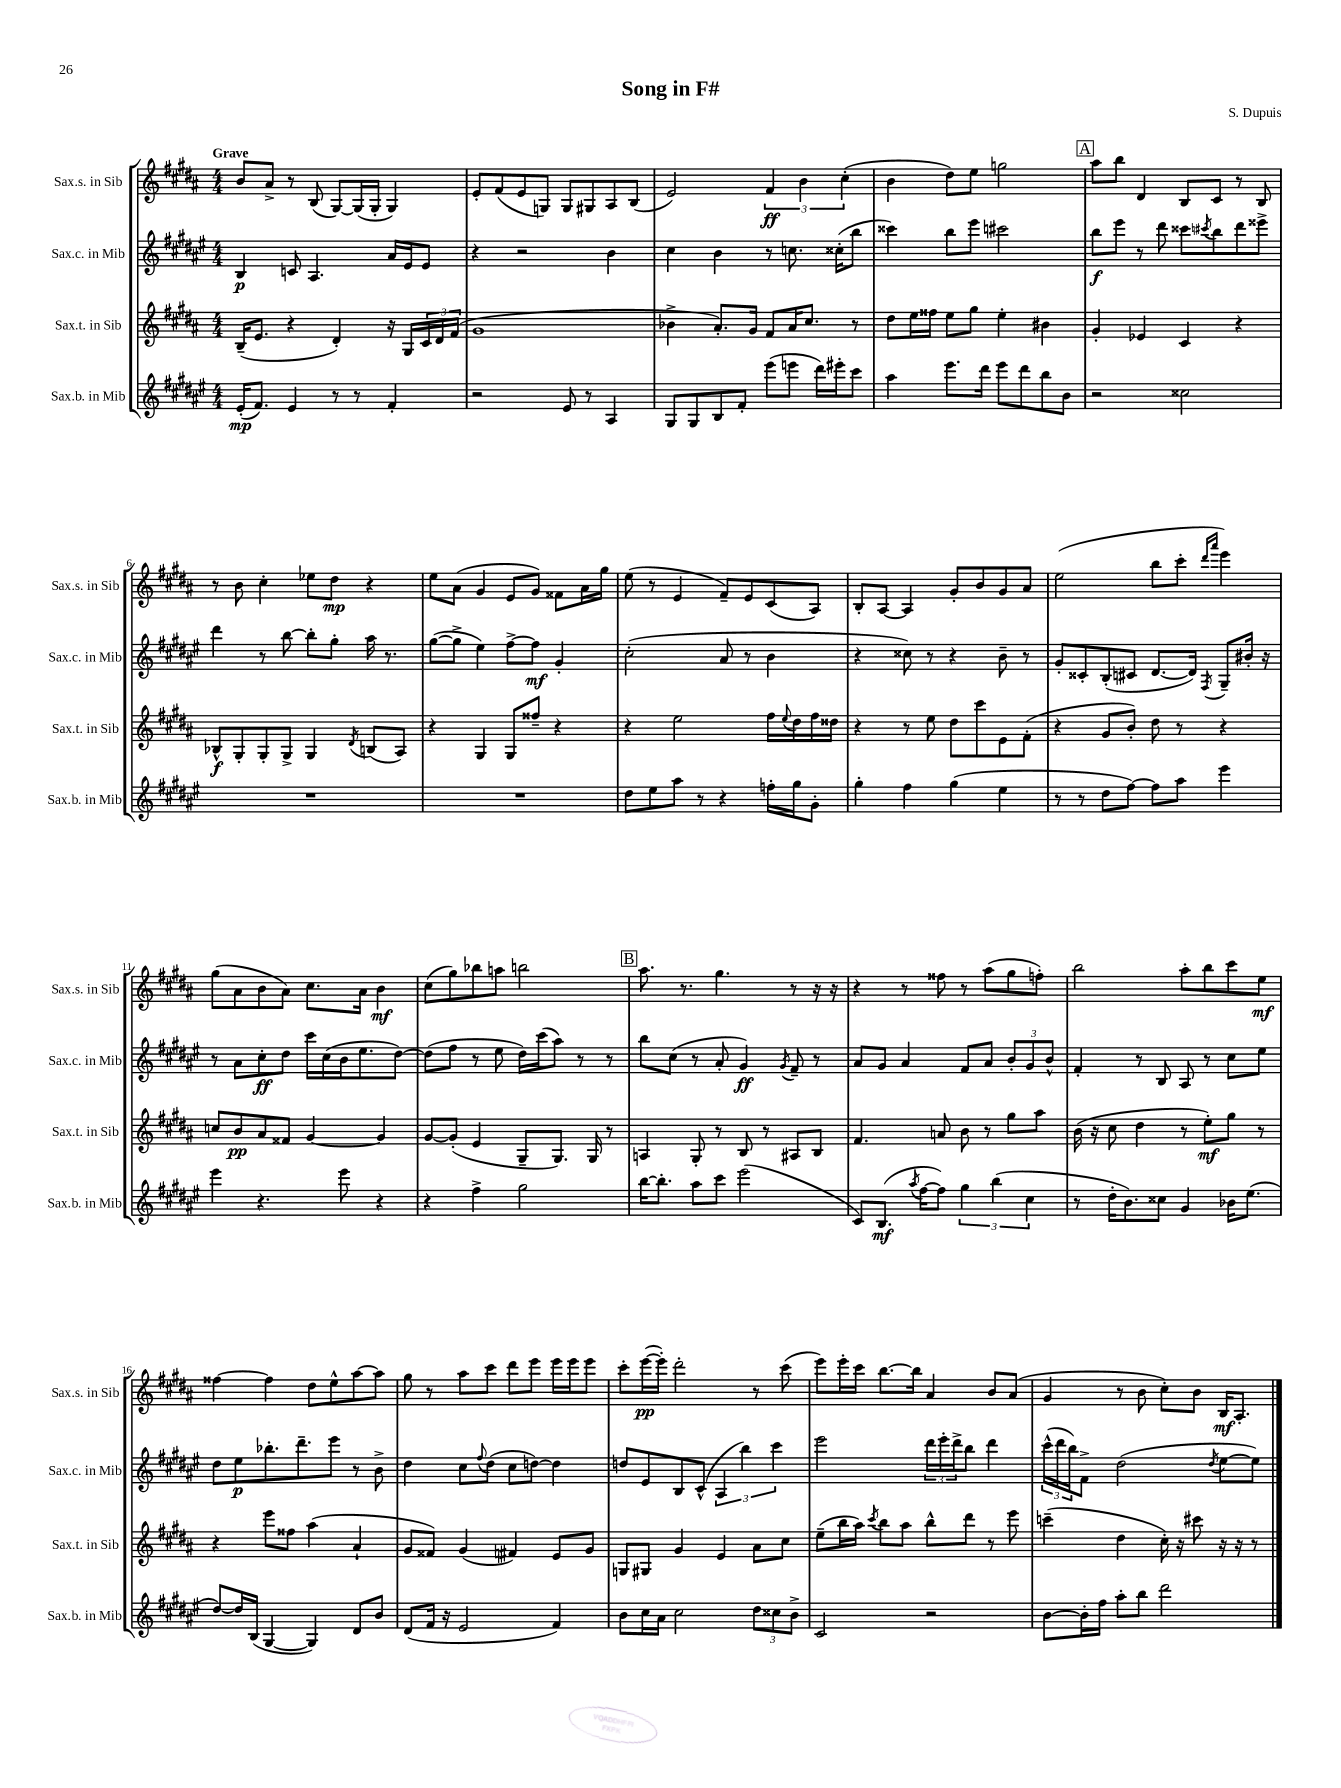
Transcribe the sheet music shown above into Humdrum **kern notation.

**kern	**kern	**kern	**kern
*staff4	*staff3	*staff2	*staff1
*clefG2	*clefG2	*clefG2	*clefG2
*k[f#c#g#d#a#e#]	*k[f#c#g#d#a#]	*k[f#c#g#d#a#e#]	*k[f#c#g#d#a#]
*M4/4	*M4/4	*M4/4	*M4/4
(16e#'/LK	(16B~/LK	4B/	8b/L
8.f#/J)	8.e/J	.	.
.	.	.	8a#^/J
4e#/	4r	8c/	8r
.	.	4.A#/	(8B/
8r	4d#'/)	.	[8G#/L)
8r	.	.	(16G#/]L
.	.	.	16G#'/JJ
4f#'/	16r	16a#/LL	4G#/)
.	16G#/LL	16e#/J	.
.	24c#/	8e#/J	.
.	24d#/	.	.
.	(24f#/JJ	.	.
=	=	=	=
2r	1g#	4r	8e'/L
.	.	.	(8f#/
.	.	2r	8e/
.	.	.	8G/J)
8e#/	.	.	8G/L
8r	.	.	8G#/
4A#/	.	4b\	8A#/
.	.	.	(8B/J
=	=	=	=
8G#/L	4b-^\	4cc#\	2e/)
8G#/	.	.	.
8B/	8.a#'/L)	4b\	.
8f#'/J	.	.	.
.	16g#/Jk	.	.
(8eee#\L	8f#/L	8r	6f#/
8eee\J	16a#/K	8.cc\	.
.	.	.	6b\
.	8.cc#/J	.	.
16ddd#\LL)	.	.	.
16eee#'\J	.	(16cc##'\LK	.
.	.	.	(6cc#'\
8ccc#\J	8r	8bb\J	.
=	=	=	=
4aa#\	8dd#\L	4ccc##\)	4b\
.	16ee\L	.	.
.	16ff##\JJ	.	.
8.eee#\L	8ee\L	8bb\L	8dd#\L)
.	8gg#\J	8eee#\J	8ee\J
16ddd#\Jk	.	.	.
8eee#\L	4ee'\	2ccc#\	2gg\
8ddd#\	.	.	.
8bb\	4b#\	.	.
8b\J	.	.	.
=	=	=	=
2r	4g#'/	8bb\L	8aa#\L
.	.	8eee#\J	8bb\J
.	4e-/	8r	4d#/
.	.	8ddd#\	.
2cc##\	4c#/	8ccc##\L	8B/L
.	.	8qccc#/	.
.	.	8bb\	8c#/J
.	4r	8ddd#\	8r
.	.	8eee##^\J	8B/
=	=	=	=
1r	8B-^^/L	4ddd#\	8r
.	8G#'/	.	8b\
.	8G#'/	8r	4cc#'\
.	8G#^/J	[8bb\	.
.	4G#/	8bb'\]L	8ee-\L
.	.	8gg#'\J	8dd#\J
.	8qd#/	.	.
.	(8B/L	16aa#\	4r
.	.	8.r	.
.	8A#/J)	.	.
=	=	=	=
1r	4r	([8gg#\L	8ee\L
.	.	8gg#^\]J	(8a#\J
.	4G#/	4ee#\)	4g#/
.	8G#/L	[8ff#^\L	8e/L
.	8ff##~/J	8ff#\]J	8g#/J)
.	4r	4g#'/	8f##\L
.	.	.	16a#\L
.	.	.	16gg#\JJ
=	=	=	=
8dd#\L	4r	(2cc#'\	(8ee\
8ee#\	.	.	8r
8aa#\J	2ee\	.	4e/
8r	.	.	.
4r	.	8a#/	8f#~/L)
.	.	8r	8e/
16ff'\LL	16ff#\LL	4b\	(8c#/
.	8qqee/	.	.
16gg#\J	16dd#\	.	.
8g#'\J	16ff#\	.	8A#/J)
.	16dd##\JJ	.	.
=	=	=	=
4gg#'\	4r	4r	8B'/L
.	.	.	[8A#/J
4ff#\	8r	8cc##\)	4A#/]
.	8ee\	8r	.
(4gg#\	8dd#\L	4r	8g#'/L
.	8ccc#\	.	8b/
4ee#\	8e\	8b~\	8g#/
.	(8f#'\J	8r	8a#/J
=	=	=	=
8r	4r	8g#'/L	(2ee\
8r	.	8c##'/	.
8dd#\L	8g#/L	(8B'/	.
[8ff#\J)	8b'/J)	8c#/J	.
8ff#\]L	8dd#\	[8.d#/L	8bb\L
8aa#\J	8r	.	8ccc#'\J
.	.	16d#/]Jk)	.
.	.	.	16qqddd#/LL
.	.	8qF#/	16qqaaa#/JJ
4eee#\	4r	8G#~/L	4eee\)
.	.	16b#'/Jk	.
.	.	16r	.
=	=	=	=
4eee#\	8cc/L	8r	(8gg#\L
.	8b/	8a#\L	8a#\
4.r	8a#/	8cc#'\	8b\
.	8f##/J	8dd#\J	8a#\J)
.	[4g#/	16ccc#\LL	8.cc#\L
.	.	(16cc#\	.
8eee#\	.	16b\J	.
.	.	8.ee#\	16a#\Jk
4r	4g#/]	.	4b\
.	.	[8dd#\J)	.
=	=	=	=
4r	[8g#/L	(8dd#\]L	(8cc#\L
.	(8g#'/]J	8ff#\J	8gg#\)
4ff#^\	4e/	8r	8bb-\
.	.	8ee#\	8aa\J
2gg#\	8G#~/L	16dd#\LL)	2bb\
.	.	(16ccc#\J	.
.	8.G#/J)	8aa#\J)	.
.	.	8r	.
.	16G#/	.	.
.	8r	8r	.
=	=	=	=
[16bb\LK	4A/	8bb\L	8.aa#\
8.bb'\]J	.	.	.
.	.	(8cc#\J	.
.	.	.	8.r
8aa#\L	8G#'/	8r	.
8ccc#\J	8r	8a#'/	4.gg#\
(2eee#\	8B/	4g#/)	.
.	8r	.	.
.	.	8qg#/	.
.	8A#/L	8f#~/	8r
.	8B/J	8r	16r
.	.	.	16r
=	=	=	=
8c#/L)	4.f#/	8a#/L	4r
(8.B/J	.	8g#/J	.
.	.	4a#/	8r
8qaa#/	.	.	.
[16ff#\LK	.	.	.
8ff#\]J)	8a/	.	8ff##\
6gg#\	8b\	8f#/L	8r
.	8r	8a#/J	(8aa#\L
(6bb\	.	.	.
.	8gg#\L	12b'/L	8gg#\
6cc#\	.	12g#/	.
.	8aa#\J	.	8ff'\J)
.	.	12b^^/J	.
=	=	=	=
8r	(16b\	4f#'/	2bb\
.	16r	.	.
16dd#'\LK	8cc#\	.	.
8.b\)	.	.	.
.	4dd#\	8r	.
8cc##\J	.	8B/	.
4g#/	8r	8A#/	8aa#'\L
.	8ee'\L)	8r	8bb\
16b-\LK	8gg#\J	8cc#\L	8ccc#\
(8.ee#\J	.	.	.
.	8r	8ee#\J	8ee\J
=	=	=	=
[8dd#/L)	4r	8dd#\L	[4ff##\
16dd#/]L	.	8ee#\	.
(16B/JJ	.	.	.
[4G#/	8eee\L	8.bb-'\	4ff##\]
.	8ff##\J	.	.
.	.	8.ddd#~\	.
4G#/])	(4aa#\	.	8dd#\L
.	.	8eee#\J	8ee^^\
8d#/L	4a#`/	8r	[8aa#\
8b/J	.	8b^\	8aa#\]J
=	=	=	=
(8d#/L	8g#/L	4dd#\	8gg#\
16f#/Jk	8f##/J)	.	8r
16r	.	.	.
2e#/	(4g#/	8cc#\L	8aa#\L
.	.	8qqff#/	.
.	.	(8dd#\J	8ccc#\J
.	4f#/)	8cc#\L	8ddd#\L
.	.	[8dd\J)	8eee\J
4f#/)	8e/L	4dd\]	16eee\LL
.	.	.	16eee\J
.	8g#/J	.	8eee\J
=	=	=	=
8b\L	8G/L	8dd/L	8ccc#'\L
16cc#\L	8G#/J	8e#/	([16eee\L
16a#\JJ	.	.	16eee'\]JJ)
2cc#\	4g#/	8B/	2ddd#'\
.	.	(8c#^^/J	.
.	4e/	6A#/	.
.	.	6bb\)	.
12dd#\L	8a#\L	.	8r
12cc##\	.	6ccc#\	.
.	8cc#\J	.	(8ccc#\
12b^\J	.	.	.
=	=	=	=
2c#/	(8ee~\L	2eee#\	8eee\L)
.	16bb\L	.	16eee'\L
.	16aa#\JJ)	.	16ccc#\JJ
.	8qccc#/	.	.
.	8bb\L	.	[8.bb\L
.	8aa#\J	.	.
.	.	.	16bb\]Jk
2r	8bb^^\L	24ddd#\LL	4a#/
.	.	24eee#'\	.
.	.	24ddd#^\J	.
.	8ddd#\J	8bb\J	.
.	8r	4ddd#\	8b/L
.	8eee\	.	(8a#/J
=	=	=	=
[8b\L	(4ccc~\	(24ccc#^^\LL	4g#/
.	.	24ddd#\	.
.	.	24bb\J)	.
16b'\]L	.	8f#^\J	.
16ff#\JJ	.	.	.
8aa#'\L	4dd#\	(2dd#\	8r
8bb\J	.	.	8b\
2ddd#\	16cc#'\)	.	8cc#'\L)
.	16r	.	.
.	8ccc#\	.	8b\J
.	.	8qdd#/	.
.	16r	[8ee#\L	16B/LK
.	16r	.	8.A#'/J
.	8r	8ee#\]J)	.
==	==	==	==
*-	*-	*-	*-
